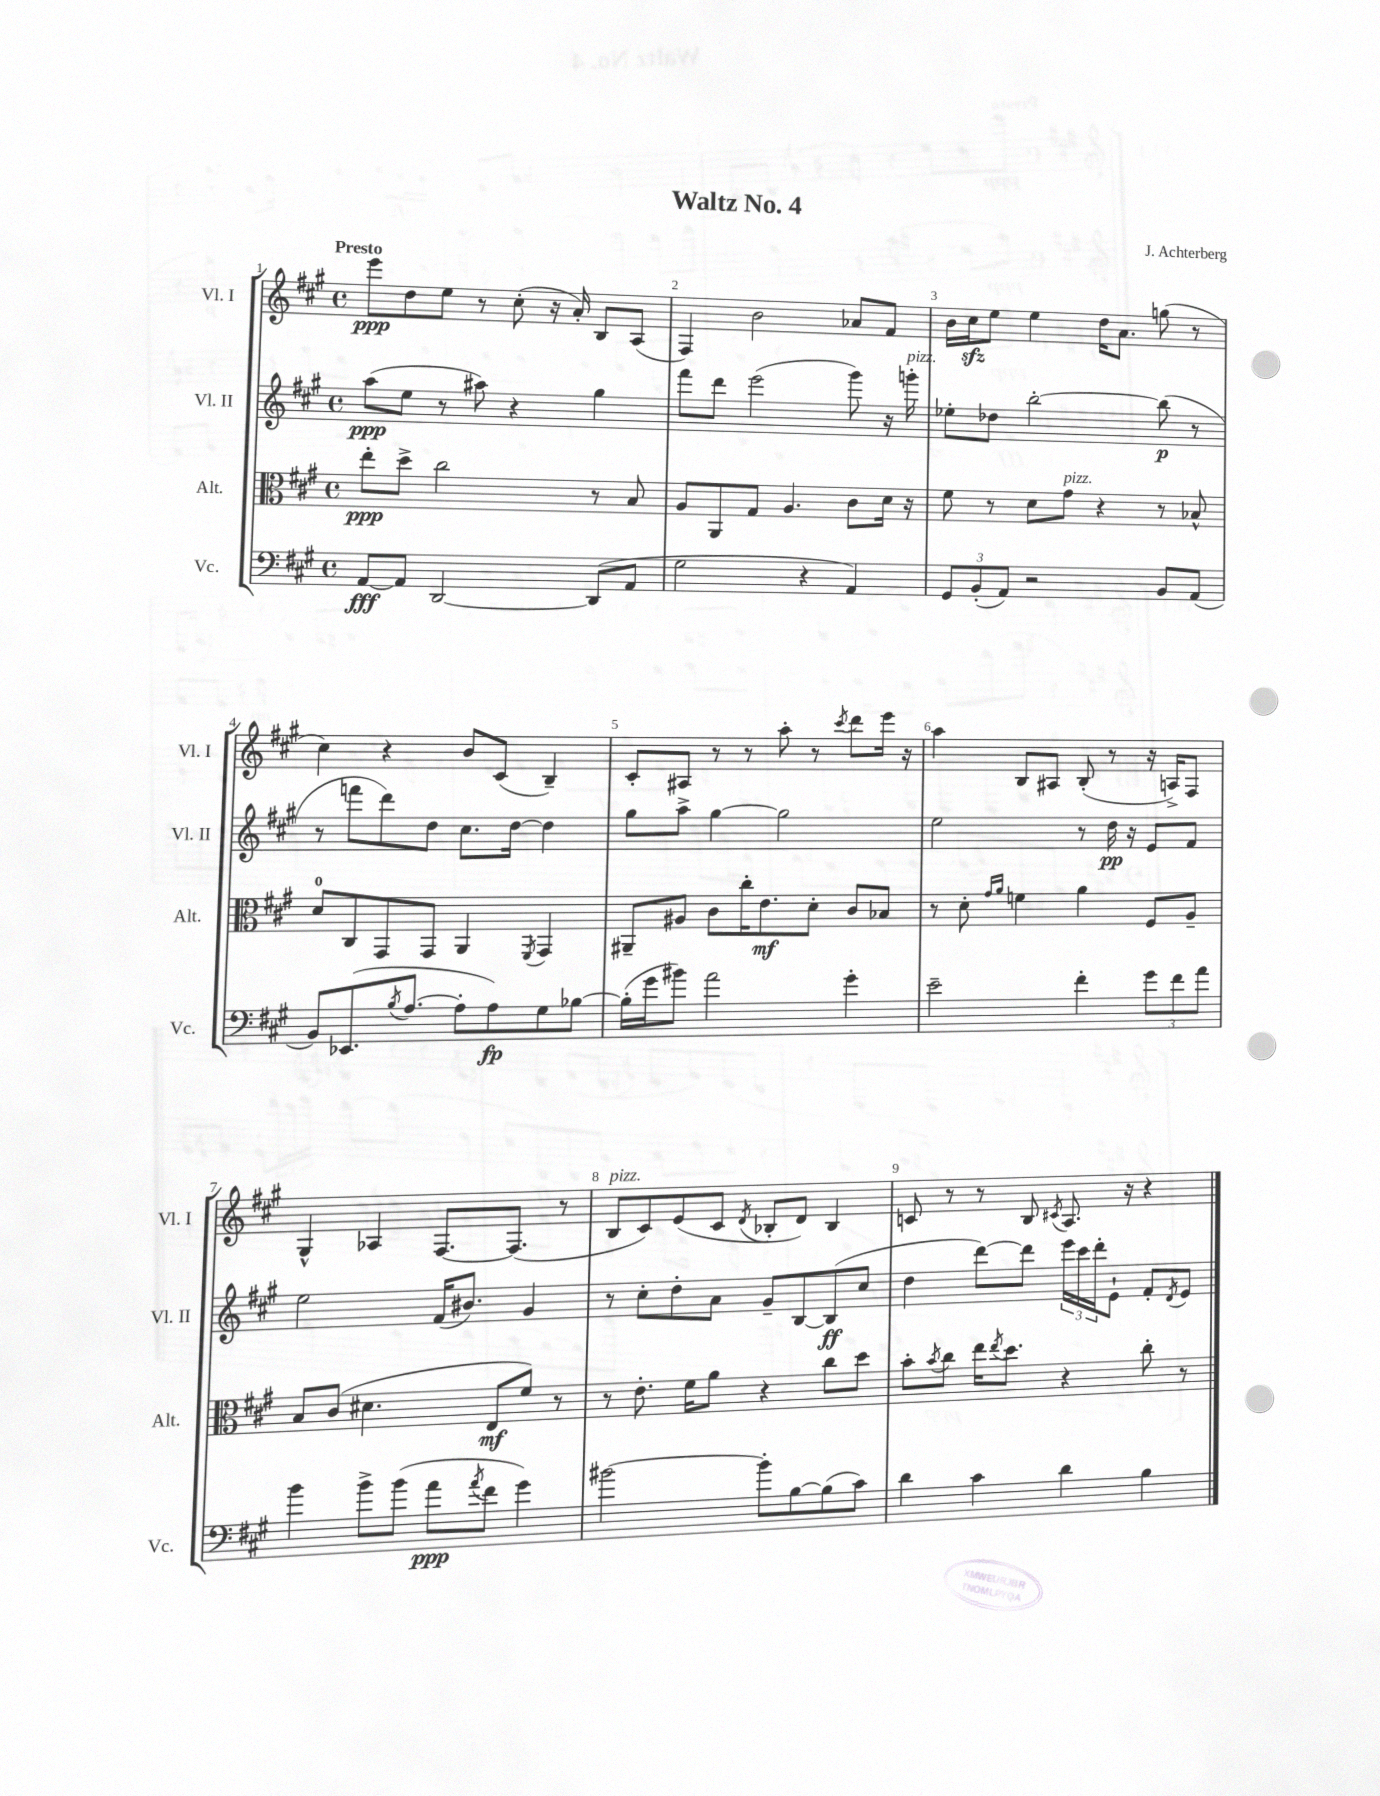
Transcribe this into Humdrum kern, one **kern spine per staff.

**kern	**dynam	**kern	**dynam	**kern	**dynam	**kern	**dynam
*part4	*part4	*part3	*part3	*part2	*part2	*part1	*part1
*staff4	*staff4	*staff3	*staff3	*staff2	*staff2	*staff1	*staff1
*I"Vc.	*	*I"Alt.	*	*I"Vl. II	*	*I"Vl. I	*
*I'Vc.	*	*I'Alt.	*	*I'Vl. II	*	*I'Vl. I	*
*clefF4	*	*clefC3	*	*clefG2	*	*clefG2	*
*k[f#c#g#]	*	*k[f#c#g#]	*	*k[f#c#g#]	*	*k[f#c#g#]	*
*M4/4	*	*M4/4	*	*M4/4	*	*M4/4	*
*met(c)	*	*met(c)	*	*met(c)	*	*met(c)	*
=1	=1	=1	=1	=1	=1	=1	=1
!	!	!	!	!	!	!LO:TX:a:B:t=Presto	!
[8AA/L	fff	8ee'\L	ppp	(8aa\L	ppp	8eee\L	ppp
8AA/J]	.	8dd^\J	.	8ee\J	.	8dd\	.
[2DD/	.	2cc#\	.	8r	.	8ee\J	.
.	.	.	.	8aa#X\)	.	8r	.
.	.	.	.	4r	.	(8cc#'\	.
.	.	.	.	.	.	16r	.
.	.	.	.	.	.	16a'/)	.
(8DD/L]	.	8r	.	4gg#\	.	8B/L	.
8AA/J	.	8B/	.	.	.	(8A/J	.
=2	=2	=2	=2	=2	=2	=2	=2
2G#\	.	8A/L	.	8fff#\L	.	4F#/)	.
.	.	8AA/	.	8ddd\J	.	.	.
.	.	8G#/J	.	(2eee\	.	2b\	.
.	.	4.A/	.	.	.	.	.
4r	.	.	.	.	.	.	.
4AA/)	.	8c#\L	.	8ggg#\)	.	8a-X/L	.
.	.	16d\Jk	.	16r	.	8f#/J	.
!	!	!	!	!LO:TX:a:i:t=pizz.	!	!	!
.	.	16r	.	16gggn'\	.	.	.
=3	=3	=3	=3	=3	=3	=3	=3
12GG#/L	.	8f#\	.	8ee-X'\L	.	16b\LL	.
.	.	.	.	.	.	16cc#zz\J	.
(12BB'/	.	.	.	.	.	.	.
.	.	8r	.	8dd-X\J	.	8ee\J	.
12AA/J)	.	.	.	.	.	.	.
2r	.	8d\L	.	[2bb'\	.	4ee\	.
!	!	!LO:TX:a:i:t=pizz.	!	!	!	!	!
.	.	8g#\J	.	.	.	.	.
.	.	4r	.	.	.	16dd\KL	.
.	.	.	.	.	.	8.a\J	.
8BB/L	.	8r	.	(8bb\]	p	(8ggn\	.
(8AA/J	.	8B-X^^/	.	8r	.	8r	.
!!LO:LB:g=z
=4	=4	=4	=4	=4	=4	=4	=4
8BB/L)	.	8d/L	.	8r	.	4cc#\)	.
(8.EE-X/	.	8C#/	.	8fffn\L	.	.	.
.	.	8GG#/	.	8ddd\)	.	4r	.
8qB/	.	.	.	.	.	.	.
[8.A/J	.	.	.	.	.	.	.
.	.	8GG#/J	.	8dd\J	.	.	.
8A'\L]	.	4AA/	.	8.cc#\L	.	8b/L	.
8A\)	fp	.	.	.	.	(8c#/J	.
.	.	.	.	[16dd\Jk	.	.	.
.	.	8qFF#/	.	.	.	.	.
8G#\	.	4GG#/	.	4dd\]	.	4B~/)	.
[8B-X\J	.	.	.	.	.	.	.
=5	=5	=5	=5	=5	=5	=5	=5
(16B-'\LL]	.	8AA#X~/L	.	8gg#\L	.	8c#'/L	.
16g#\J	.	.	.	.	.	.	.
8b#X\J)	.	8A#X/J	.	8aa^\J	.	8A#X/J	.
2a\	.	8c#\L	.	[4gg#\	.	8r	.
.	.	16cc#'\K	.	.	.	8r	.
.	.	8.e\	mf	.	.	.	.
.	.	.	.	2gg#\]	.	8aa'\	.
.	.	8d'\J	.	.	.	8r	.
.	.	.	.	.	.	8qccc#/	.
4g#'\	.	8c#/L	.	.	.	8ddd\L	.
.	.	8B-X/J	.	.	.	16eee\Jk	.
.	.	.	.	.	.	16r	.
=6	=6	=6	=6	=6	=6	=6	=6
2e~\	.	8r	.	2ee\	.	4aa\	.
.	.	8d'\	.	.	.	.	.
.	.	16qqg#/LL	.	.	.	.	.
.	.	16qqa/JJ	.	.	.	.	.
.	.	4fn\	.	.	.	8B/L	.
.	.	.	.	.	.	8A#X/J	.
4f#'\	.	4a\	.	8r	.	(8B'/	.
.	.	.	.	16dd\	pp	8r	.
.	.	.	.	16r	.	.	.
12g#\L	.	8F#/L	.	8e/L	.	16r	.
.	.	.	.	.	.	16An^/KL)	.
12f#\	.	.	.	.	.	.	.
.	.	8A~/J	.	8f#/J	.	8F#/J	.
12a\J	.	.	.	.	.	.	.
!!LO:LB:g=z
=7	=7	=7	=7	=7	=7	=7	=7
4b\	.	8B/L	.	2ee\	.	4G#^^/	.
.	.	(8c#/J	.	.	.	.	.
8b^\L	.	4.d#X\	.	.	.	4A-X/	.
(8b\J	.	.	.	.	.	.	.
8a\L	ppp	.	.	(16f#/KL	.	[8.F#/L	.
.	.	.	.	8.b#X/J)	.	.	.
8qa/	.	.	.	.	.	.	.
8f#\J	.	8E/L	mf	.	.	.	.
.	.	.	.	.	.	(8.F#/J]	.
4g#\)	.	8f#/J)	.	4g#/	.	.	.
.	.	8r	.	.	.	8r	.
=8	=8	=8	=8	=8	=8	=8	=8
!	!	!	!	!	!	!LO:TX:a:i:t=pizz.	!
[2b#X\	.	8r	.	8r	.	8B/L	.
.	.	8.e'\	.	8cc#'\L	.	8c#/)	.
.	.	.	.	8dd'\	.	(8e/	.
.	.	16f#\KL	.	.	.	.	.
.	.	8a\J	.	8a\J	.	8c#/J	.
.	.	.	.	.	.	8qd/	.
8b#'\L]	.	4r	.	8g#~/L	.	8B-X'/L	.
[8B\	.	.	.	[8B/	.	8d/J)	.
(8B\]	.	8cc#\L	.	(8B/]	ff	4B-/	.
8c#\J)	.	8dd\J	.	8cc#/J	.	.	.
=9	=9	=9	=9	=9	=9	=9	=9
4d\	.	8b'\L	.	4dd\	.	8cn/	.
.	.	8qb/	.	.	.	.	.
.	.	8cc#\J	.	.	.	8r	.
4c#\	.	16ee\KL	.	[8ddd\L)	.	8r	.
.	.	8qee/	.	.	.	.	.
.	.	8.dd\J	.	.	.	.	.
.	.	.	.	8ddd\J]	.	8B/	.
.	.	.	.	.	.	8qc#X/	.
4d\	.	4r	.	24eee\LL	.	8.A/	.
.	.	.	.	24ccc#\	.	.	.
.	.	.	.	24ddd'\J	.	.	.
.	.	.	.	8e`\J	.	.	.
.	.	.	.	.	.	16r	.
4B\	.	8cc#'\	.	8f#'/L	.	4r	.
.	.	.	.	8qd/	.	.	.
.	.	8r	.	8e/J	.	.	.
==	==	==	==	==	==	==	==
*-	*-	*-	*-	*-	*-	*-	*-
